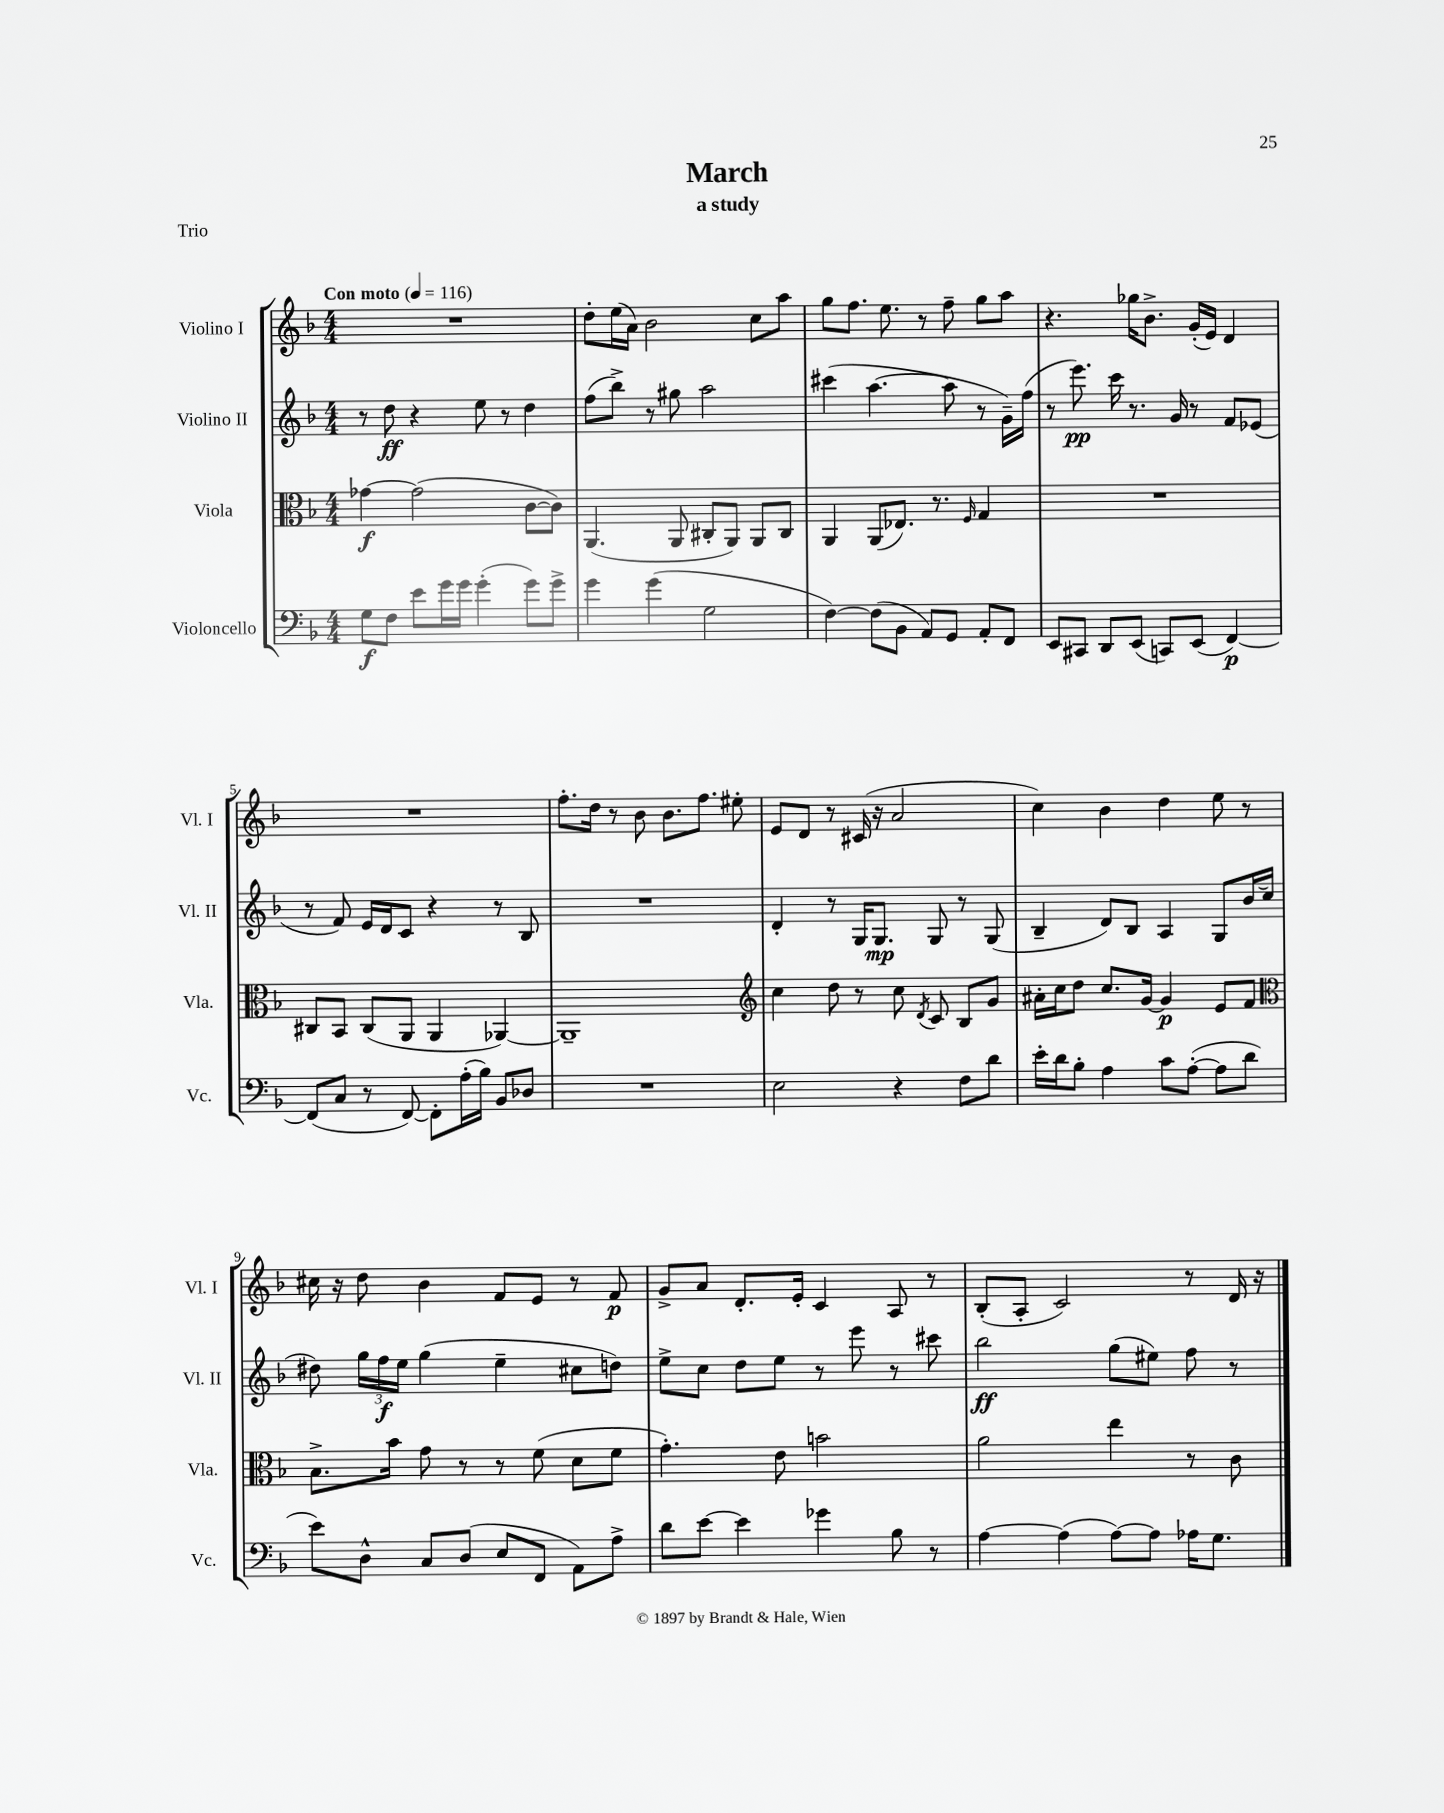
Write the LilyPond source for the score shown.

\header { title = "March" subtitle = "a study" piece = "Trio" }
<<
\new StaffGroup <<
\new Staff = "s0" \with { instrumentName = "Violino I" shortInstrumentName = "Vl. I" } {
    \clef treble \key f \major \numericTimeSignature \time 4/4 \tempo "Con moto" 4 = 116
    \autoBeamOff R1 |
    d''8[-. e''16( a'16]) bes'2 c''8[ a''8] |
    g''8[ f''8.] e''8. r8 f''8-- g''8[ a''8] |
    r4. ges''16[ bes'8.]-> g'16[-.( e'16]) d'4 |
    R1 |
    f''8.[-. d''16] r8 bes'8 bes'8.[ f''8.] eis''8-. |
    e'8[ d'8] r8 cis'16( r16 a'2 |
    c''4) bes'4 d''4 e''8 r8 |
    cis''16 r16 d''8 bes'4 f'8[ e'8] r8 f'8\p |
    g'8[-> a'8] d'8.[-. e'16]-. c'4 a8 r8 |
    bes8[-.( a8]-. c'2) r8 d'16 r16 \bar "|." |
}
\new Staff = "s1" \with { instrumentName = "Violino II" shortInstrumentName = "Vl. II" } {
    \clef treble \key f \major \numericTimeSignature \time 4/4
    \autoBeamOff r8 d''8\ff r4 e''8 r8 d''4 |
    f''8[( bes''8]->) r8 gis''8 a''2 |
    cis'''4( a''4.~ a''8 r8 g'16[--) f''16]( |
    r8 e'''8.\pp) c'''16 r8. g'16 r8 f'8[ ees'8]( |
    r8 f'8) e'16[ d'16 c'8] r4 r8 bes8 |
    R1 |
    d'4-. r8 g16[ g8.]\mp g8 r8 g8( |
    bes4-- d'8[) bes8] a4 g8[ bes'16 c''16]( |
    dis''8) \tuplet 3/2 { g''16[ f''16\f e''16] } g''4( e''4-- cis''8[ d''8]) |
    e''8[-> c''8] d''8[ e''8] r8 e'''8 r8 cis'''8 |
    bes''2\ff g''8[( eis''8]) f''8 r8 \bar "|." |
}
\new Staff = "s2" \with { instrumentName = "Viola" shortInstrumentName = "Vla." } {
    \clef alto \key f \major \numericTimeSignature \time 4/4
    \autoBeamOff ges'4~\f ges'2( c'8[~ c'8]) |
    a,4.( a,8 cis8[-. a,8]) a,8[ cis8] |
    a,4 a,8[( ees8.]) r8. \grace { f16 } g4 |
    R1 |
    cis8[ bes,8] cis8[( a,8] a,4 aes,4~) |
    aes,1-- |
    \clef treble c''4 d''8 r8 c''8 \acciaccatura { d'8 } c'8 bes8[ g'8] |
    ais'16[-. c''16 d''8] c''8.[ g'16]~ g'4\p e'8[ f'8] |
    \clef alto bes8.[-> bes'16] g'8 r8 r8 f'8( d'8[ f'8] |
    g'4.-.) e'8 b'2 |
    a'2 e''4 r8 c'8 \bar "|." |
}
\new Staff = "s3" \with { instrumentName = "Violoncello" shortInstrumentName = "Vc." } {
    \clef bass \key f \major \numericTimeSignature \time 4/4
    \autoBeamOff g8[\f f8] e'8[ g'16 g'16] g'4-.( g'8[) g'8]-> |
    g'4 g'4( g2 |
    f4~) f8[( bes,8] a,8[) g,8] a,8[-. f,8] |
    e,8[ cis,8] d,8[ e,8]( c,8[) e,8]( f,4~\p) |
    f,8[( c8] r8 f,8~) f,8[-. a16-.( bes16]) bes,8[ des8] |
    R1 |
    e2 r4 f8[ d'8] |
    e'16[-. d'16 bes8]-. a4 c'8[ a8]~-.( a8[ d'8] |
    e'8[) d8]-^ c8[ d8]( e8[ f,8] a,8[) a8]-> |
    d'8[ e'8]~ e'4 ges'4 bes8 r8 |
    a4~ a4( a8[~) a8] aes16[ g8.] \bar "|." |
}
>>
>>
